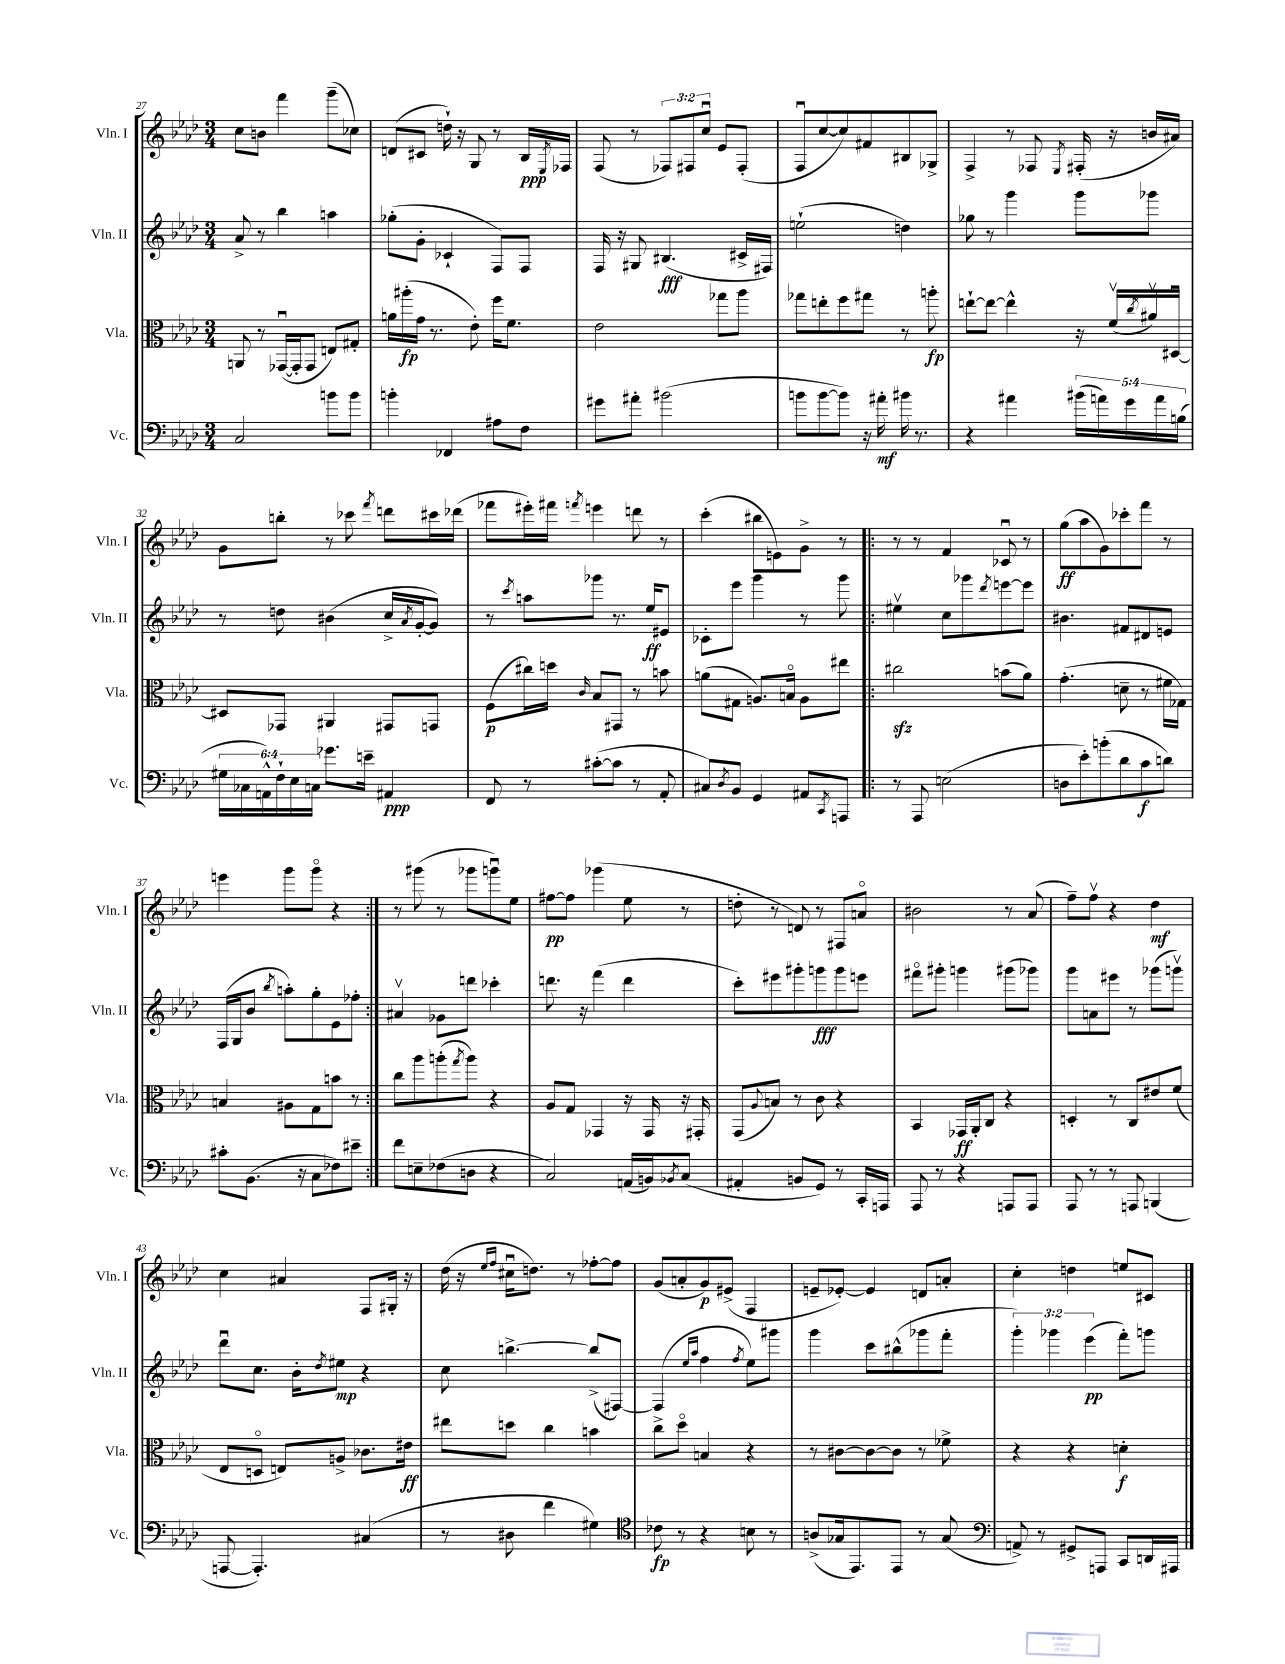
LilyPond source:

<<
\new StaffGroup <<
\new Staff = "s0" \with { instrumentName = "Vln. I" shortInstrumentName = "Vln. I" } {
    \clef treble \key aes \major \numericTimeSignature \time 3/4 \override Staff.TupletNumber.text = #tuplet-number::calc-fraction-text
    c''8 b'8 f'''4 g'''8--( ces''8) |
    d'8( cis'8 d''16-!) r16 g8 r8 bes16\ppp \acciaccatura { ees8 } fes16 |
    f8( r8 \tuplet 3/2 { fes8) fis8 c''8\downbow } ees'8 fis8-.( |
    f8\downbow c''8~ c''8) fis'8 bis8 ges8-> |
    f4-> r8 fes8 \acciaccatura { ees8 } fis16-.( r16 b'16 ais'16) |
    g'8 b''8-. r8 ces'''8 \acciaccatura { f'''8 } d'''8 cis'''16 des'''16( |
    fes'''8 eis'''16-.) fis'''16 \acciaccatura { f'''8 } e'''4 d'''8 r8 |
    c'''4-.( bis''8 e'8) g'8-> r8 |
    \repeat volta 2 { r8 r8 f'4 ces'8\downbow r8 |
    g''8\ff( aes''8 g'8) ces'''8-. f'''8 r8 |
    e'''4 g'''8 g'''8\flageolet r4 | }
    r8 gis'''8( r8 ges'''8 g'''8\downbow) ees''8 |
    fis''8~\pp fis''8 ges'''4( ees''8 r8 |
    d''8-. r8 d'8) r8 fis8 a'8\flageolet |
    bis'2 r8 aes'8( |
    f''8--) f''8\upbow r4 des''4\mf |
    c''4 ais'4 f8 gis16-. r16 |
    des''16( r16 \grace { ees''16 f''16 } cis''16\downbow d''8.) r8 fes''8~-. fes''8 |
    g'8( a'8-. g'8\p) eis'8->( f4 |
    e'8-- ees'8~-.) ees'4 d'8 a'8-. |
    c''4-. d''4 e''8 cis'8 \bar "|." |
}
\new Staff = "s1" \with { instrumentName = "Vln. II" shortInstrumentName = "Vln. II" } {
    \clef treble \key aes \major \numericTimeSignature \time 3/4 \override Staff.TupletNumber.text = #tuplet-number::calc-fraction-text
    aes'8-> r8 bes''4 a''4 |
    ges''8-.( g'8-. ces'4-! f8) f8 |
    f16 r16 gis8 bis4.\fff( cis'16-> fis16) |
    e''2-!( d''4) |
    ges''8 r8 g'''4 g'''8 ges'''8 |
    r8 d''8 bis'4( c''16-> \acciaccatura { aes'8 } g'16~-. g'8) |
    r8 \acciaccatura { c'''8 } a''8 ges'''8 r8. ees''16\ff eis'8 |
    ces'8-. ees'''8 g'''4 r8 g'''8 |
    \repeat volta 2 { eis''4\upbow c''8 ges'''8 \acciaccatura { des'''8 } e'''8~ e'''8 |
    bis'4. fis'8 dis'8 e'8 |
    f16( g16 bes'8 \acciaccatura { bes''8 } a''8-.) g''8-. ees'8 fes''8-. | }
    ais'4\upbow ges'8 d'''8 ces'''4-. |
    d'''8. r16 f'''4( d'''4 |
    c'''8-.) eis'''8 gis'''8-. g'''8\fff g'''8 e'''8 |
    fis'''8\flageolet gis'''8-. g'''4 gis'''8( ges'''8) |
    g'''8 a'8 eis'''8 r8 ges'''8( g'''8\upbow) |
    des'''8\downbow c''8. bes'16-. \acciaccatura { des''8 } eis''8\mp r4 |
    c''8 b''4.~-> b''8->( fis8~) |
    fis4( \grace { ees''16 aes''16 } f''4 \acciaccatura { f''8 } ees''8) gis'''8 |
    g'''4 c'''8 bis''8-^( ges'''8 f'''8-. |
    \tuplet 3/2 { g'''4-.) ges'''4 ees'''4\pp( } f'''8-.) g'''8 \bar "|." |
}
\new Staff = "s2" \with { instrumentName = "Vla." shortInstrumentName = "Vla." } {
    \clef alto \key aes \major \numericTimeSignature \time 3/4
    a,8 r8 ges,16~\downbow( ges,16-. ges,8 e8) gis8-. |
    a'16 ais''16-.\fp( g'16 r8. ees'8-.) f''16 f'8. |
    ees'2 ges''8 aes''8 |
    ges''8 e''8-. f''8 gis''8 r8 a''8-.\fp |
    e''8~-! e''8~ e''4-^ r16 f'16\upbow( \acciaccatura { c''8 } ais'16\upbow) dis16~\downbow |
    dis8 ges,8 ais,4 gis,8 g,8 |
    f8\p( cis''16) d''16 \grace { c'16 } bes8 gis,8 r8 b'8 |
    a'8( gis8 a8.) b16\flageolet a8 eis''8 |
    \repeat volta 2 { cis''2\sfz b'8( aes'8) |
    g'4.-.( d'8-- r8 fis'16 ges16) |
    b4 ais8 g8 b'8 r8 | }
    c''8 aes''8 a''8-.( \acciaccatura { g''8 } a''8) r4 |
    aes8 g8 ges,4 r16 ges,16 r16 gis,16-. |
    g,8( \appoggiatura { aes8 } b8) r8 c'8 r4 |
    bes,4 ges,16\ff aes,16-. c8 r4 |
    d4-. r8 c8 eis'8 f'8( |
    ees8 d8\flageolet e8) a8-> ces'8. eis'16\ff |
    eis''8 d''8 c''4 b'4 |
    c''8-> des''8\flageolet b4 r4 |
    r8 cis'8~ cis'8~ cis'8 r8 fes'8-> |
    r4 r4 d'4-.\f \bar "|." |
}
\new Staff = "s3" \with { instrumentName = "Vc." shortInstrumentName = "Vc." } {
    \clef bass \key aes \major \numericTimeSignature \time 3/4 \override Staff.TupletNumber.text = #tuplet-number::calc-fraction-text
    c2 b'8 b'8 |
    b'4-. fes,4 ais8 f8 |
    gis'8 ais'8-. bis'2( |
    b'8 b'8~ b'8) r16 ais'16-.\mf bis'16 r8. |
    r4 ais'4 \tuplet 5/4 { bis'16( a'16) g'16 a'16 b16( } |
    \tuplet 6/4 { gis16 ces16 a,16-^) f16-! ees16 c16 } ges'8. e'16-- ais,4\ppp |
    f,8 r8 cis'8~-.( cis'8 r8 aes,8-. |
    cis8) \acciaccatura { des8 } bes,8 g,4 ais,8 \acciaccatura { c,8 } a,,8 |
    \repeat volta 2 { r8 aes,,8 e2( |
    d8 ees'8-.) b'8-.( des'8 c'8\f d'8) |
    cis'8-. bes,8.( r16 c8 fes8) eis'8-- | }
    f'8 e8-- fes8( d8 r4 |
    c2) a,16( b,16) \acciaccatura { bes,8 } c8( |
    ais,4-. b,8 g,8) r8 c,16-. a,,16 |
    aes,,8 r8 r4 a,,8 a,,8 |
    aes,,8 r8 r8 a,,8 b,,4( |
    a,,8~ a,,4.-.) cis4( |
    r8 dis8 f'4 gis4) |
    \clef tenor ces'8\fp r8 r4 b8 r8 |
    a8->( ges16 ees,8.) ees,8 r8 ges8( |
    \clef bass a,8->) r8 gis,8-> a,,8 c,8 d,16 ais,,16 \bar "|." |
}
>>
>>
\layout { \context { \Score currentBarNumber = #27 } }
